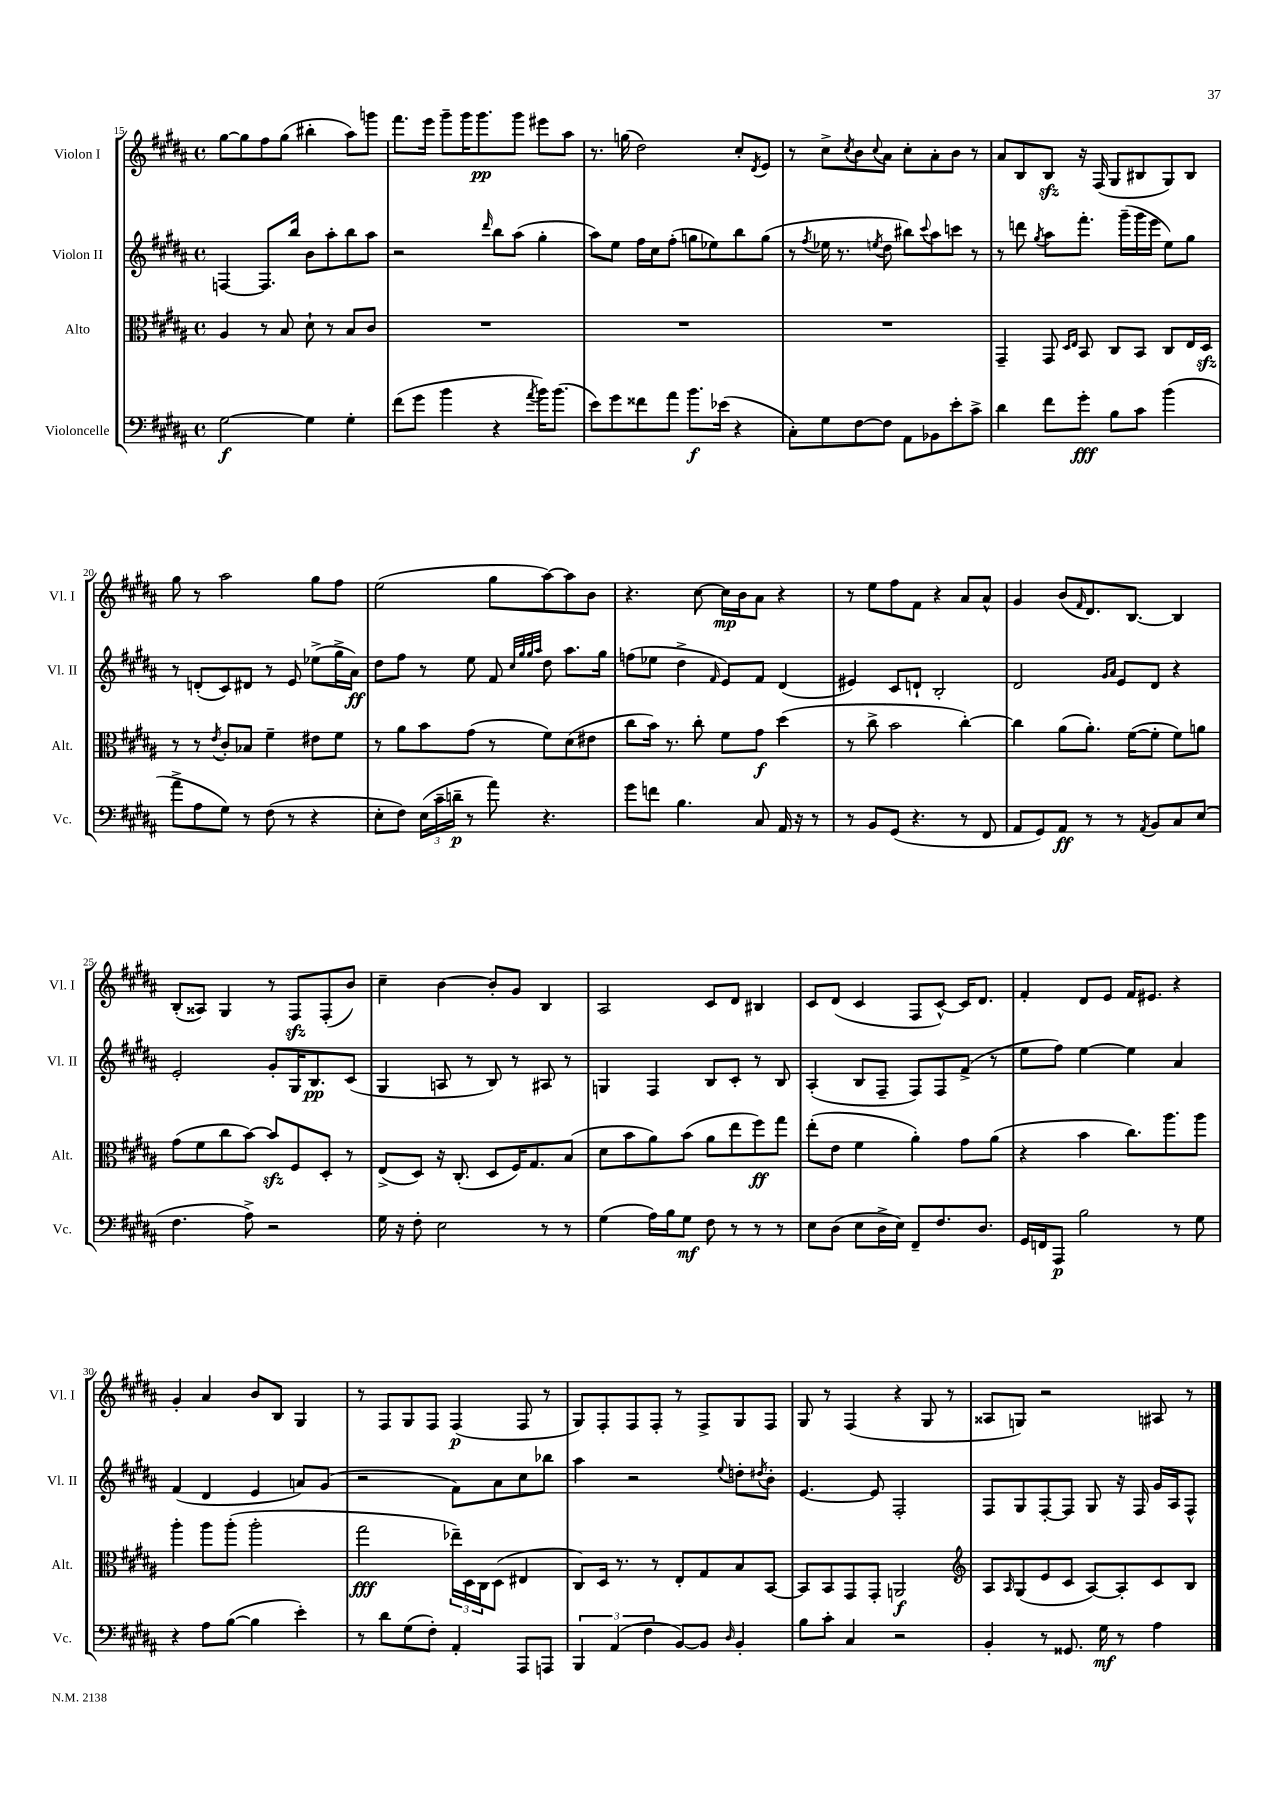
<<
\new StaffGroup <<
\new Staff = "s0" \with { instrumentName = "Violon I" shortInstrumentName = "Vl. I" } {
    \clef treble \key b \major \defaultTimeSignature \time 4/4
    gis''8~ gis''8 fis''8 gis''8( bis''4-. ais''8) g'''8 |
    fis'''8. e'''16 gis'''8-- gis'''16 gis'''8.\pp gis'''8 eis'''8 ais''8 |
    r8. g''16( dis''2) cis''8-. \acciaccatura { dis'8 } e'8 |
    r8 cis''8-> \acciaccatura { cis''8 } b'8 \appoggiatura { cis''8 } ais'8 cis''8-. ais'8-. b'8 r8 |
    ais'8 b8 b8\sfz r16 fis16( gis8 bis8 gis8) bis8 |
    gis''8 r8 ais''2 gis''8 fis''8 |
    e''2( gis''8 ais''8~) ais''8 b'8 |
    r4. cis''8~ cis''16\mp b'16 ais'8 r4 |
    r8 e''8 fis''8 fis'8 r4 ais'8 ais'8-^ |
    gis'4 b'8( \grace { fis'16 } dis'8.) b8.~ b4 |
    b8-.( aisis8) gis4 r8 fis8\sfz fis8-.( b'8) |
    cis''4-- b'4~ b'8-. gis'8 b4 |
    ais2 cis'8 dis'8 bis4 |
    cis'8 dis'8( cis'4 fis8 cis'8~-^) cis'16 dis'8. |
    fis'4-. dis'8 e'8 fis'16 eis'8. r4 |
    gis'4-. ais'4 b'8 b8 gis4 |
    r8 fis8 gis8 fis8 fis4\p( fis8 r8 |
    gis8) fis8-. fis8 fis8-. r8 fis8-> gis8 fis8 |
    gis8 r8 fis4( r4 gis8 r8 |
    aisis8 g8) r2 ais8 r8 \bar "|." |
}
\new Staff = "s1" \with { instrumentName = "Violon II" shortInstrumentName = "Vl. II" } {
    \clef treble \key b \major \defaultTimeSignature \time 4/4
    f4~ f8. b''16 b'8 ais''8-. b''8 ais''8 |
    r2 \grace { dis'''16 } b''8 ais''8( gis''4-. |
    ais''8) e''8 fis''16 cis''16 fis''8-.( g''8 ees''8) b''8 g''8( |
    r8 \acciaccatura { fis''8 } ees''16 r8. \acciaccatura { e''8 } dis''8 bis''8) \appoggiatura { cis'''8 } ais''8 c'''8 r8 |
    r8 d'''8 \acciaccatura { gis''8 } ais''8 fis'''8.-. gis'''16--( gis'''16 e'''16 e''8) gis''8 |
    r8 d'8-.( cis'8) dis'8 r8 e'8 ees''8->( gis''16-> ais'16\ff) |
    dis''8 fis''8 r8 e''8 fis'8 \grace { cis''32 gis''32 gis''32 ais''32 } dis''8 ais''8. gis''16 |
    f''8( ees''8 dis''4-> \grace { fis'16 } e'8) fis'8 dis'4( |
    eis'4) cis'8 d'8-! b2-. |
    dis'2 \grace { gis'16 ais'16 } e'8 dis'8 r4 |
    e'2-. gis'8-. gis16 b8.\pp cis'8( |
    gis4 a8 r8 b8) r8 ais8 r8 |
    g4 fis4 b8 cis'8-. r8 b8 |
    ais4-.( b8 fis8-- fis8) fis8 fis'8->( r8 |
    e''8 fis''8) e''4~ e''4 ais'4 |
    fis'4( dis'4 e'4 a'8) gis'8( |
    r2 fis'8) ais'8 cis''8 bes''8 |
    ais''4 r2 \appoggiatura { e''8 } d''8-. \acciaccatura { dis''8 } b'8-. |
    e'4.~ e'8 fis2-. |
    fis8 gis8 fis8~-. fis8 gis8 r16 fis16 gis'16 ais16 fis8-^ \bar "|." |
}
\new Staff = "s2" \with { instrumentName = "Alto" shortInstrumentName = "Alt." } {
    \clef alto \key b \major \defaultTimeSignature \time 4/4
    ais4 r8 b8 dis'8-! r8 b8 cis'8 |
    R1 |
    R1 |
    R1 |
    gis,4-- gis,8 \grace { dis16 e16 } b,8 cis8 b,8 cis8 e16 dis16\sfz |
    r8 r8 \acciaccatura { e'8 } cis'8-. bes8 fis'4-- eis'8 fis'8 |
    r8 ais'8 b'8 gis'8( r8 fis'8) dis'8( eis'8 |
    cis''8 b'16) r8. cis''8-. fis'8 gis'8\f dis''4( |
    r8 cis''8-> b'2 cis''4~-.) |
    cis''4 ais'8( ais'8.-.) fis'16~( fis'8-. fis'8) a'8 |
    gis'8( fis'8 cis''8 b'8~) b'8\sfz fis8 dis8-. r8 |
    e8->( dis8) r16 cis8.-.( dis8 fis16) gis8. b8( |
    dis'8 b'8 ais'8) b'8( ais'8 e''8 fis''8\ff) gis''8 |
    e''8-.( e'8 fis'4 ais'4-.) gis'8 ais'8( |
    r4 b'4 cis''8.) ais''8. ais''8 |
    ais''4-. ais''8 ais''8-.( ais''2-. |
    gis''2\fff \tuplet 3/2 { ees''16--) dis16 cis16 } dis8( eis4 |
    cis8) dis16 r8. r8 e8-. gis8 b8 b,8~ |
    b,8 b,8 gis,8 gis,8-. a,2\f |
    \clef treble ais8 \grace { ais16 } gis8( e'8 cis'8 ais8~) ais8-. cis'8 b8 \bar "|." |
}
\new Staff = "s3" \with { instrumentName = "Violoncelle" shortInstrumentName = "Vc." } {
    \clef bass \key b \major \defaultTimeSignature \time 4/4
    gis2~\f gis4 gis4-. |
    fis'8( gis'8 b'4 r4 \acciaccatura { ais'8 } b'16) b'8.( |
    e'8) gis'8 fisis'8 ais'8 b'8.\f ees'16( r4 |
    cis8-.) gis8 fis8~ fis8 ais,8 bes,8 e'8-. cis'8-> |
    dis'4 fis'8 gis'8-.\fff b8 cis'8 b'4( |
    ais'8-> ais8 gis8) r8 fis8( r8 r4 |
    e8-. fis8) \tuplet 3/2 { e16( cis'16-- d'16--\p } r8 ais'8) r4. |
    gis'8 f'8 b4. cis8 ais,16 r16 r8 |
    r8 b,8 gis,8( r4. r8 fis,8 |
    ais,8 gis,8) ais,8\ff r8 r8 \acciaccatura { ais,8 } b,8 cis8 e8( |
    fis4. ais8->) r2 |
    gis16 r16 fis8-. e2 r8 r8 |
    gis4( ais16) b16 gis8\mf fis8 r8 r8 r8 |
    e8 dis8( e8 dis16-> e16) fis,8-- fis8. dis8. |
    gis,16 f,16 ais,,8\p b2 r8 gis8 |
    r4 ais8 b8~( b4 e'4-.) |
    r8 dis'8 gis8( fis8-.) ais,4-. ais,,8 a,,8 |
    \tuplet 3/2 { b,,4 ais,4( fis4 } b,8~) b,8 \grace { dis16 } b,4-. |
    b8 cis'8-. cis4 r2 |
    b,4-. r8 gisis,8. gis16\mf r8 ais4 \bar "|." |
}
>>
>>
\layout { \context { \Score currentBarNumber = #15 } }
